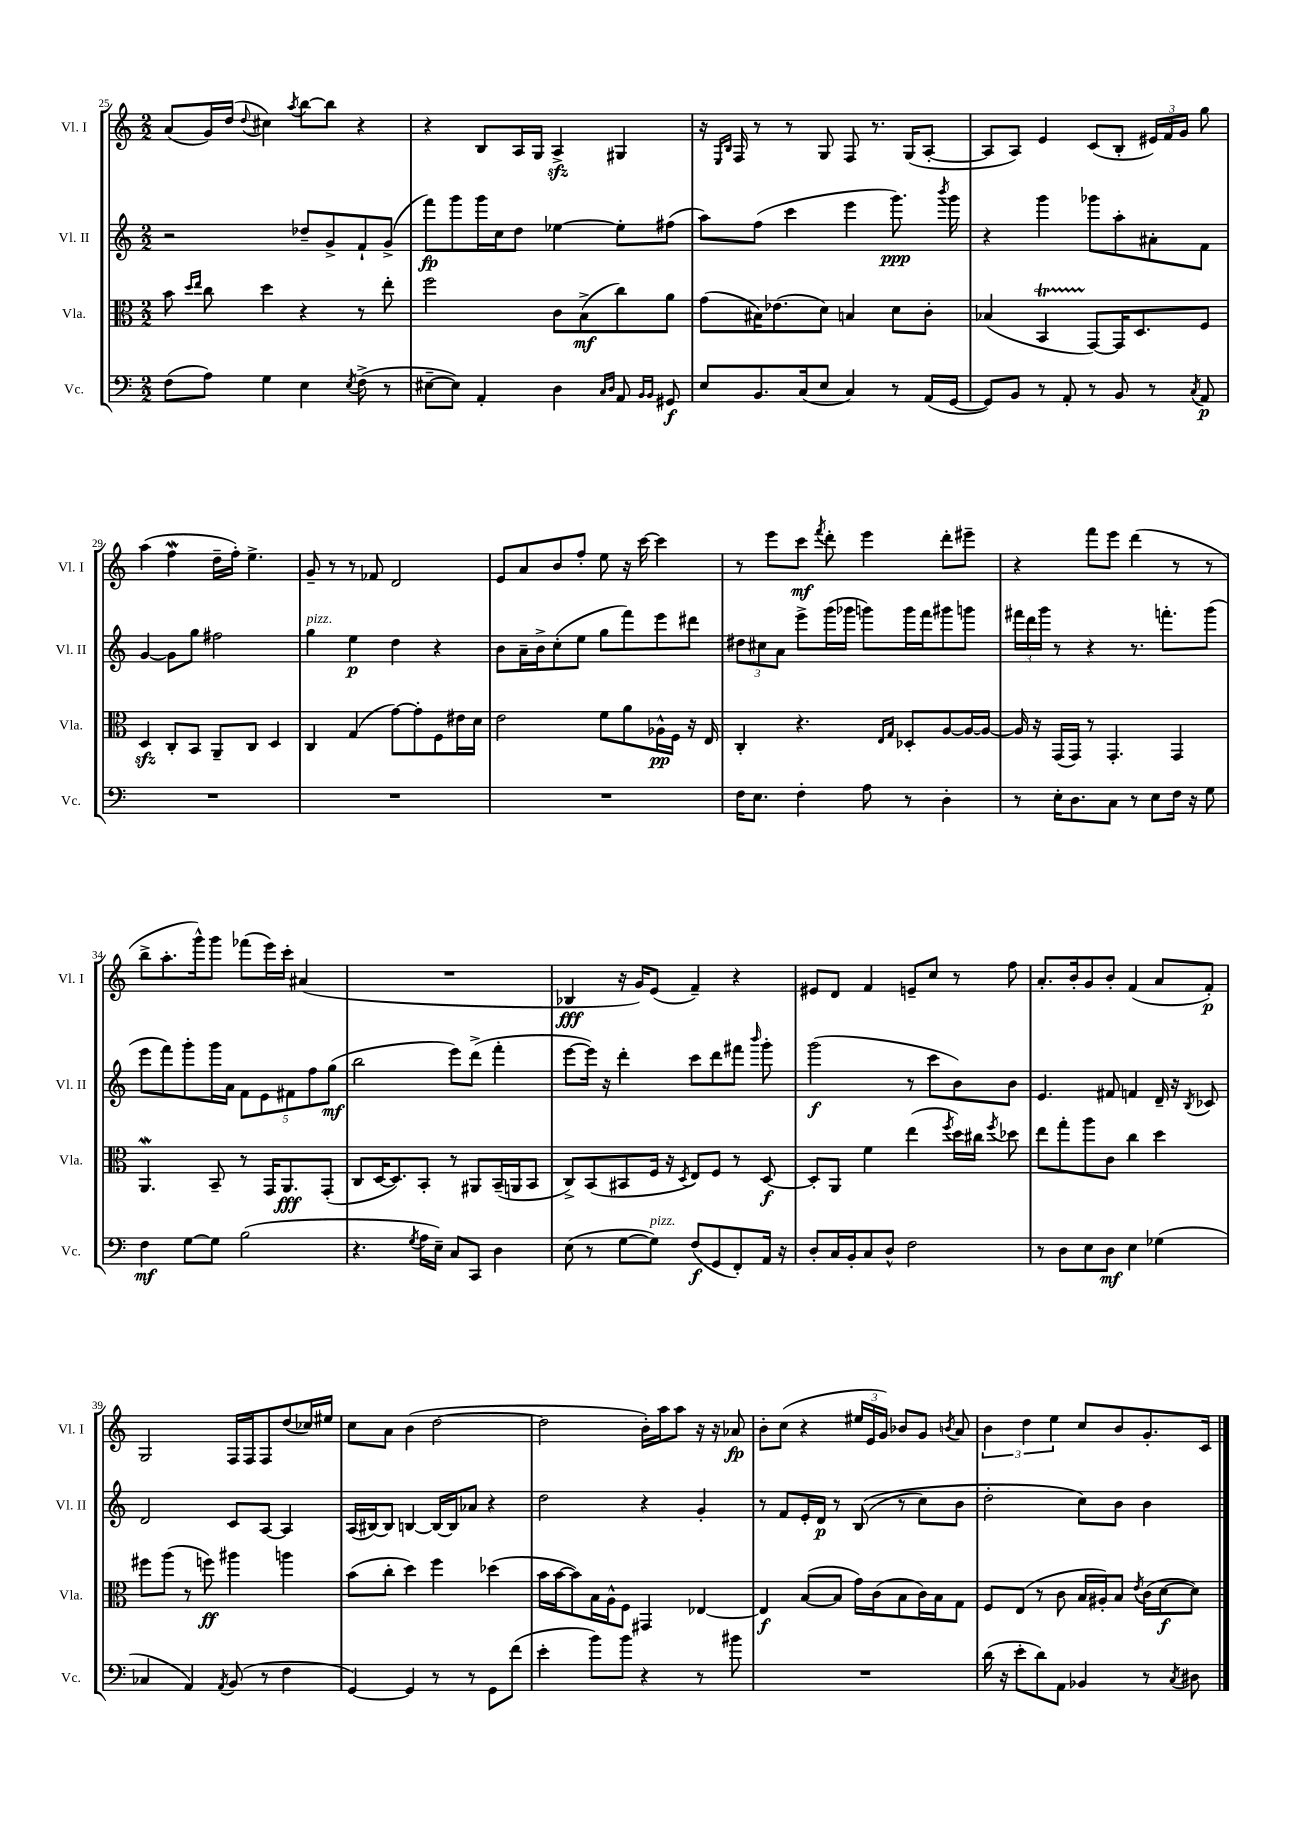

**kern	**dynam	**kern	**dynam	**kern	**dynam	**kern	**dynam
*part4	*part4	*part3	*part3	*part2	*part2	*part1	*part1
*staff4	*staff4	*staff3	*staff3	*staff2	*staff2	*staff1	*staff1
*I"Vc.	*	*I"Vla.	*	*I"Vl. II	*	*I"Vl. I	*
*I'Vc.	*	*I'Vla.	*	*I'Vl. II	*	*I'Vl. I	*
*clefF4	*	*clefC3	*	*clefG2	*	*clefG2	*
*k[]	*	*k[]	*	*k[]	*	*k[]	*
*M2/2	*	*M2/2	*	*M2/2	*	*M2/2	*
=25	=25	=25	=25	=25	=25	=25	=25
(8F\L	.	8b\	.	2r	.	(8a/L	.
.	.	16qqdd/LL	.	.	.	.	.
.	.	16qqee/JJ	.	.	.	.	.
8A\J)	.	8cc\	.	.	.	16g/L)	.
.	.	.	.	.	.	(16dd/JJ	.
.	.	.	.	.	.	8qqdd/	.
4G\	.	4dd\	.	.	.	4cc#X\)	.
.	.	.	.	.	.	8qaa/	.
4E\	.	4r	.	8dd-X~/L	.	[8bb\L	.
.	.	.	.	8g^/	.	8bb\J]	.
8qE/	.	.	.	.	.	.	.
(8F^\	.	8r	.	8f`/	.	4r	.
8r	.	8ee'\	.	(8g^/J	.	.	.
=26	=26	=26	=26	=26	=26	=26	=26
[8E#X~\L	.	2ff\	.	8fff\L)	fp	4r	.
8E#\J])	.	.	.	8ggg\	.	.	.
4AA'/	.	.	.	16ggg\L	.	8B/L	.
.	.	.	.	16cc\J	.	.	.
.	.	.	.	8dd\J	.	16A/L	.
.	.	.	.	.	.	16G/JJ	.
4D\	.	8c\L	.	[4ee-X\	.	4Azz^/	.
.	.	(8B^\	mf	.	.	.	.
16qqC/LL	.	.	.	.	.	.	.
16qqD/JJ	.	.	.	.	.	.	.
8AA/	.	8cc\)	.	8ee-'\L]	.	4G#X/	.
16qqBB/LL	.	.	.	.	.	.	.
16qqBB/JJ	.	.	.	.	.	.	.
8GG#X/	f	8a\J	.	(8ff#X\J	.	.	.
=27	=27	=27	=27	=27	=27	=27	=27
8E/L	.	(8g\L	.	8aa\L)	.	16r	.
.	.	.	.	.	.	16qqE/LL	.
.	.	.	.	.	.	16qqB/JJ	.
.	.	.	.	.	.	16F/	.
8.BB/	.	16B#X\K)	.	(8ff\J	.	8r	.
.	.	(8.e-X\	.	.	.	.	.
.	.	.	.	4ccc\	.	8r	.
(16C/k	.	.	.	.	.	.	.
8E/J	.	8d\J)	.	.	.	8G/	.
4C/)	.	4Bn/	.	4eee\	.	8F/	.
.	.	.	.	.	.	8.r	.
8r	.	8d\L	.	8.ggg\)	ppp	.	.
.	.	.	.	.	.	(16G/KL	.
(16AA/LL	.	8c'\J	.	.	.	[8A'/J	.
.	.	.	.	8qbbb/	.	.	.
[16GG/JJ	.	.	.	16ggg\	.	.	.
=28	=28	=28	=28	=28	=28	=28	=28
8GG/L])	.	(4B-X/	.	4r	.	8A/L]	.
8BB/J	.	.	.	.	.	8A/J)	.
8r	.	4BBt/	.	4ggg\	.	4e/	.
8AA'/	.	.	.	.	.	.	.
8r	.	[8GG/L)	.	8ggg-X\L	.	(8c/L	.
8BB/	.	16GG/K]	.	8aa'\	.	8B'/J	.
.	.	8.D/	.	.	.	.	.
8r	.	.	.	8a#X'\	.	24e#X/LL)	.
.	.	.	.	.	.	24f/	.
.	.	.	.	.	.	24g/JJ	.
8qC/	.	.	.	.	.	.	.
8AA/	p	8F/J	.	8f\J	.	8gg\	.
!!LO:LB:g=z
=29	=29	=29	=29	=29	=29	=29	=29
1r	.	4Dzz/	.	[4g/	.	(4aa\	.
.	.	8C'/L	.	8g\L]	.	4ffw\	.
.	.	8BB/J	.	8gg\J	.	.	.
.	.	8AA~/L	.	2ff#X\	.	16dd~\LL	.
.	.	.	.	.	.	16ff'\JJ)	.
.	.	8C/J	.	.	.	4.ee^\	.
.	.	4D/	.	.	.	.	.
=30	=30	=30	=30	=30	=30	=30	=30
!	!	!	!	!LO:TX:a:i:t=pizz.	!	!	!
1r	.	4C/	.	4gg\	.	8g~/	.
.	.	.	.	.	.	8r	.
.	.	(4G/	.	4ee\	p	8r	.
.	.	.	.	.	.	8f-X/	.
.	.	[8g\L)	.	4dd\	.	2d/	.
.	.	8g'\]	.	.	.	.	.
.	.	8F\	.	4r	.	.	.
.	.	16e#X\L	.	.	.	.	.
.	.	16d\JJ	.	.	.	.	.
=31	=31	=31	=31	=31	=31	=31	=31
1r	.	2e\	.	8b\L	.	8e/L	.
.	.	.	.	16a~\L	.	8a/	.
.	.	.	.	16b^\J	.	.	.
.	.	.	.	(8cc'\	.	8b/	.
.	.	.	.	8ee\J	.	8ff'/J	.
.	.	8f\L	.	8gg\L	.	8ee\	.
.	.	8a\	.	8fff\)	.	16r	.
.	.	.	.	.	.	[16ccc\	.
.	.	16A-X^^\L	pp	8eee\	.	4ccc\]	.
.	.	16F\JJ	.	.	.	.	.
.	.	16r	.	8ddd#X\J	.	.	.
.	.	16E/	.	.	.	.	.
=32	=32	=32	=32	=32	=32	=32	=32
16F\KL	.	4C'/	.	12dd#X\L	.	8r	.
8.E\J	.	.	.	.	.	.	.
.	.	.	.	12cc#X\	.	.	.
.	.	.	.	.	.	8eee\L	.
.	.	.	.	12a\J	.	.	.
4F'\	.	4.r	.	8eee^\L	.	8ccc\J	mf
.	.	.	.	.	.	8qfff/	.
.	.	.	.	(16ggg\L	.	8ddd'\	.
.	.	.	.	16ggg-X\JJ	.	.	.
8A\	.	.	.	8gggn\L)	.	4eee\	.
.	.	16qqE/LL	.	.	.	.	.
.	.	16qqG/JJ	.	.	.	.	.
8r	.	8D-X'/L	.	16ggg\L	.	.	.
.	.	.	.	16fff\J	.	.	.
4D'\	.	[8A/	.	8ggg#X\	.	8ddd'\L	.
.	.	16A/L_	.	8gggn\J	.	8eee#X~\J	.
.	.	16A/JJ_	.	.	.	.	.
=33	=33	=33	=33	=33	=33	=33	=33
8r	.	16A/]	.	24fff#X\LL	.	4r	.
.	.	.	.	24ddd\	.	.	.
.	.	16r	.	.	.	.	.
.	.	.	.	24ggg\JJ	.	.	.
16E'\KL	.	(16GG/LL	.	8r	.	.	.
8.D\	.	16GG/JJ)	.	.	.	.	.
.	.	8r	.	4r	.	8fff\L	.
8C\J	.	4.GG'/	.	.	.	8eee\J	.
8r	.	.	.	8.r	.	(4ddd\	.
8E\L	.	.	.	.	.	.	.
.	.	.	.	8.fffn'\L	.	.	.
16F\Jk	.	4GG/	.	.	.	8r	.
16r	.	.	.	.	.	.	.
8G\	.	.	.	(8ggg\J	.	8r	.
!!LO:LB:g=z
=34	=34	=34	=34	=34	=34	=34	=34
4F\	mf	4.AAW/	.	8eee\L	.	8bb^\L	.
.	.	.	.	8fff\)	.	8.aa'\	.
[8G\L	.	.	.	8ggg'\	.	.	.
.	.	.	.	.	.	16ggg^^\k)	.
8G\J]	.	8BB~/	.	16ggg\L	.	8ggg\J	.
.	.	.	.	16a\JJ	.	.	.
(2B\	.	8r	.	10f\L	.	(8fff-X\L	.
.	.	.	.	10e\	.	.	.
.	.	16GG/KL	.	.	.	16eee\L)	.
.	.	8.AA/	fff	.	.	16ccc'\JJ	.
.	.	.	.	10f#X\	.	.	.
.	.	.	.	.	.	(4a#X/	.
.	.	.	.	10ff\	.	.	.
.	.	(8GG'/J	.	.	.	.	.
.	.	.	.	(10gg\J	mf	.	.
=35	=35	=35	=35	=35	=35	=35	=35
4.r	.	8C/L	.	2bb\	.	1r	.
.	.	[16D/K	.	.	.	.	.
.	.	8.D/])	.	.	.	.	.
8qG/	.	.	.	.	.	.	.
16A\LL	.	8BB'/J	.	.	.	.	.
16E~\JJ)	.	.	.	.	.	.	.
8C/L	.	8r	.	8eee\L)	.	.	.
8CC/J	.	8AA#X/L	.	(8ddd^\J	.	.	.
4D\	.	(16BB~/L	.	4fff'\	.	.	.
.	.	16AAn/J	.	.	.	.	.
.	.	8BB/J	.	.	.	.	.
=36	=36	=36	=36	=36	=36	=36	=36
(8E\	.	8C^/L)	.	[8eee\L	.	4B-X/	fff
8r	.	(8BB/	.	16eee\Jk])	.	.	.
.	.	.	.	16r	.	.	.
[8G\L	.	8BB#X/	.	4ddd'\	.	16r	.
.	.	.	.	.	.	16g/KL)	.
!LO:TX:a:i:t=pizz.	!	!	!	!	!	!	!
8G\J])	.	16F/Jk	.	.	.	(8e/J	.
.	.	16r	.	.	.	.	.
.	.	8qD/	.	.	.	.	.
(8F/L	f	8E/L)	.	8ccc\L	.	4f~/)	.
8GG/	.	8F/J	.	8ddd\	.	.	.
8FF'/)	.	8r	.	8fff#X\J	.	4r	.
.	.	.	.	16qqbbb/	.	.	.
16AA/Jk	.	[8D/	f	8ggg'\	.	.	.
16r	.	.	.	.	.	.	.
=37	=37	=37	=37	=37	=37	=37	=37
8D'/L	.	8D'/L]	.	(2ggg\	f	8e#X/L	.
16C/L	.	8AA/J	.	.	.	8d/J	.
16BB'/J	.	.	.	.	.	.	.
8C/	.	4f\	.	.	.	4f/	.
8D^^/J	.	.	.	.	.	.	.
2F\	.	(4ee\	.	8r	.	8en~/L	.
.	.	.	.	8ccc\L	.	8cc/J	.
.	.	8qff/	.	.	.	.	.
.	.	16dd\LL)	.	8b\)	.	8r	.
.	.	16cc#X\JJ	.	.	.	.	.
.	.	8qff/	.	.	.	.	.
.	.	8dd-X\	.	8b\J	.	8ff\	.
=38	=38	=38	=38	=38	=38	=38	=38
8r	.	8ee\L	.	4.e/	.	8.a'/L	.
8D\L	.	8gg'\	.	.	.	.	.
.	.	.	.	.	.	16b'/k	.
8E\	.	8aa\	.	.	.	8g/	.
8D\J	mf	8c\J	.	8f#X/	.	8b'/J	.
4E\	.	4cc\	.	4fn/	.	(4f/	.
(4G-X\	.	4dd\	.	16d~/	.	8a/L	.
.	.	.	.	16r	.	.	.
.	.	.	.	8qB/	.	.	.
.	.	.	.	8c-X/	.	8f'/J)	p
!!LO:LB:g=z
=39	=39	=39	=39	=39	=39	=39	=39
4C-X/	.	8ff#X\L	.	2d/	.	2G/	.
.	.	(8aa\J	.	.	.	.	.
4AA/)	.	8r	.	.	.	.	.
.	.	8ffn\)	ff	.	.	.	.
8qAA/	.	.	.	.	.	.	.
(8BB/	.	4aa#X\	.	8c/L	.	16F/LL	.
.	.	.	.	.	.	16F/J	.
8r	.	.	.	[8A/J	.	8F/	.
4F\	.	4aan\	.	4A/]	.	(8dd/	.
.	.	.	.	.	.	16cc-X/L)	.
.	.	.	.	.	.	16ee#X/JJ	.
=40	=40	=40	=40	=40	=40	=40	=40
[4GG/)	.	(8b\L	.	(16A/LL	.	8cc\L	.
.	.	.	.	[16B#X/J)	.	.	.
.	.	8cc'\J	.	8B#/J]	.	8a\J	.
4GG/]	.	4dd\)	.	[4Bn/	.	(4b\	.
8r	.	4ff\	.	16B/LL_	.	[2dd\	.
.	.	.	.	16B/J]	.	.	.
8r	.	.	.	8a-X/J	.	.	.
8GG\L	.	(4dd-X\	.	4r	.	.	.
(8f\J	.	.	.	.	.	.	.
=41	=41	=41	=41	=41	=41	=41	=41
4e'\	.	16b\LL	.	2dd\	.	2dd\]	.
.	.	[16b\J	.	.	.	.	.
.	.	8b\])	.	.	.	.	.
8b\L)	.	16B\L	.	.	.	.	.
.	.	16A^^\J	.	.	.	.	.
8b\J	.	8F\J	.	.	.	.	.
4r	.	4GG#X/	.	4r	.	16b'\LL)	.
.	.	.	.	.	.	16aa\J	.
.	.	.	.	.	.	8aa\J	.
8r	.	[4E-X/	.	4g'/	.	16r	.
.	.	.	.	.	.	16r	.
8b#X\	.	.	.	.	.	8a-X/	fp
=42	=42	=42	=42	=42	=42	=42	=42
1r	.	4E-/]	f	8r	.	8b'\L	.
.	.	.	.	8f/L	.	(8cc\J	.
.	.	([8B/L	.	16e'/L	.	4r	.
.	.	.	.	16d/JJ	p	.	.
.	.	8B/J]	.	8r	.	.	.
.	.	16g\LL)	.	((8B/	.	24ee#X/LL	.
.	.	.	.	.	.	24e/	.
.	.	(16c\J	.	.	.	.	.
.	.	.	.	.	.	24g/JJ)	.
.	.	8B\	.	8r	.	8b-X/L	.
.	.	16c\L)	.	8cc\L)	.	8g/J	.
.	.	16B\J	.	.	.	.	.
.	.	.	.	.	.	8qbn/	.
.	.	8G\J	.	8b\J	.	8a/	.
=43	=43	=43	=43	=43	=43	=43	=43
(16d\	.	8F/L	.	2dd'\	.	6b\	.
16r	.	.	.	.	.	.	.
8e'\L	.	(8E/J	.	.	.	.	.
.	.	.	.	.	.	6dd\	.
8d\)	.	8r	.	.	.	.	.
.	.	.	.	.	.	6ee\	.
8AA\J	.	8c\	.	.	.	.	.
4BB-X/	.	16B/LL	.	8cc\L)	.	8cc/L	.
.	.	16A#X'/J)	.	.	.	.	.
.	.	8B/J	.	8b\J	.	8b/	.
.	.	8qe/	.	.	.	.	.
8r	.	(16c\LL	.	4b\	.	8.g'/	.
.	.	[16d\J	f	.	.	.	.
8qC/	.	.	.	.	.	.	.
8D#X\	.	8d\J])	.	.	.	.	.
.	.	.	.	.	.	16c/Jk	.
==	==	==	==	==	==	==	==
*-	*-	*-	*-	*-	*-	*-	*-
